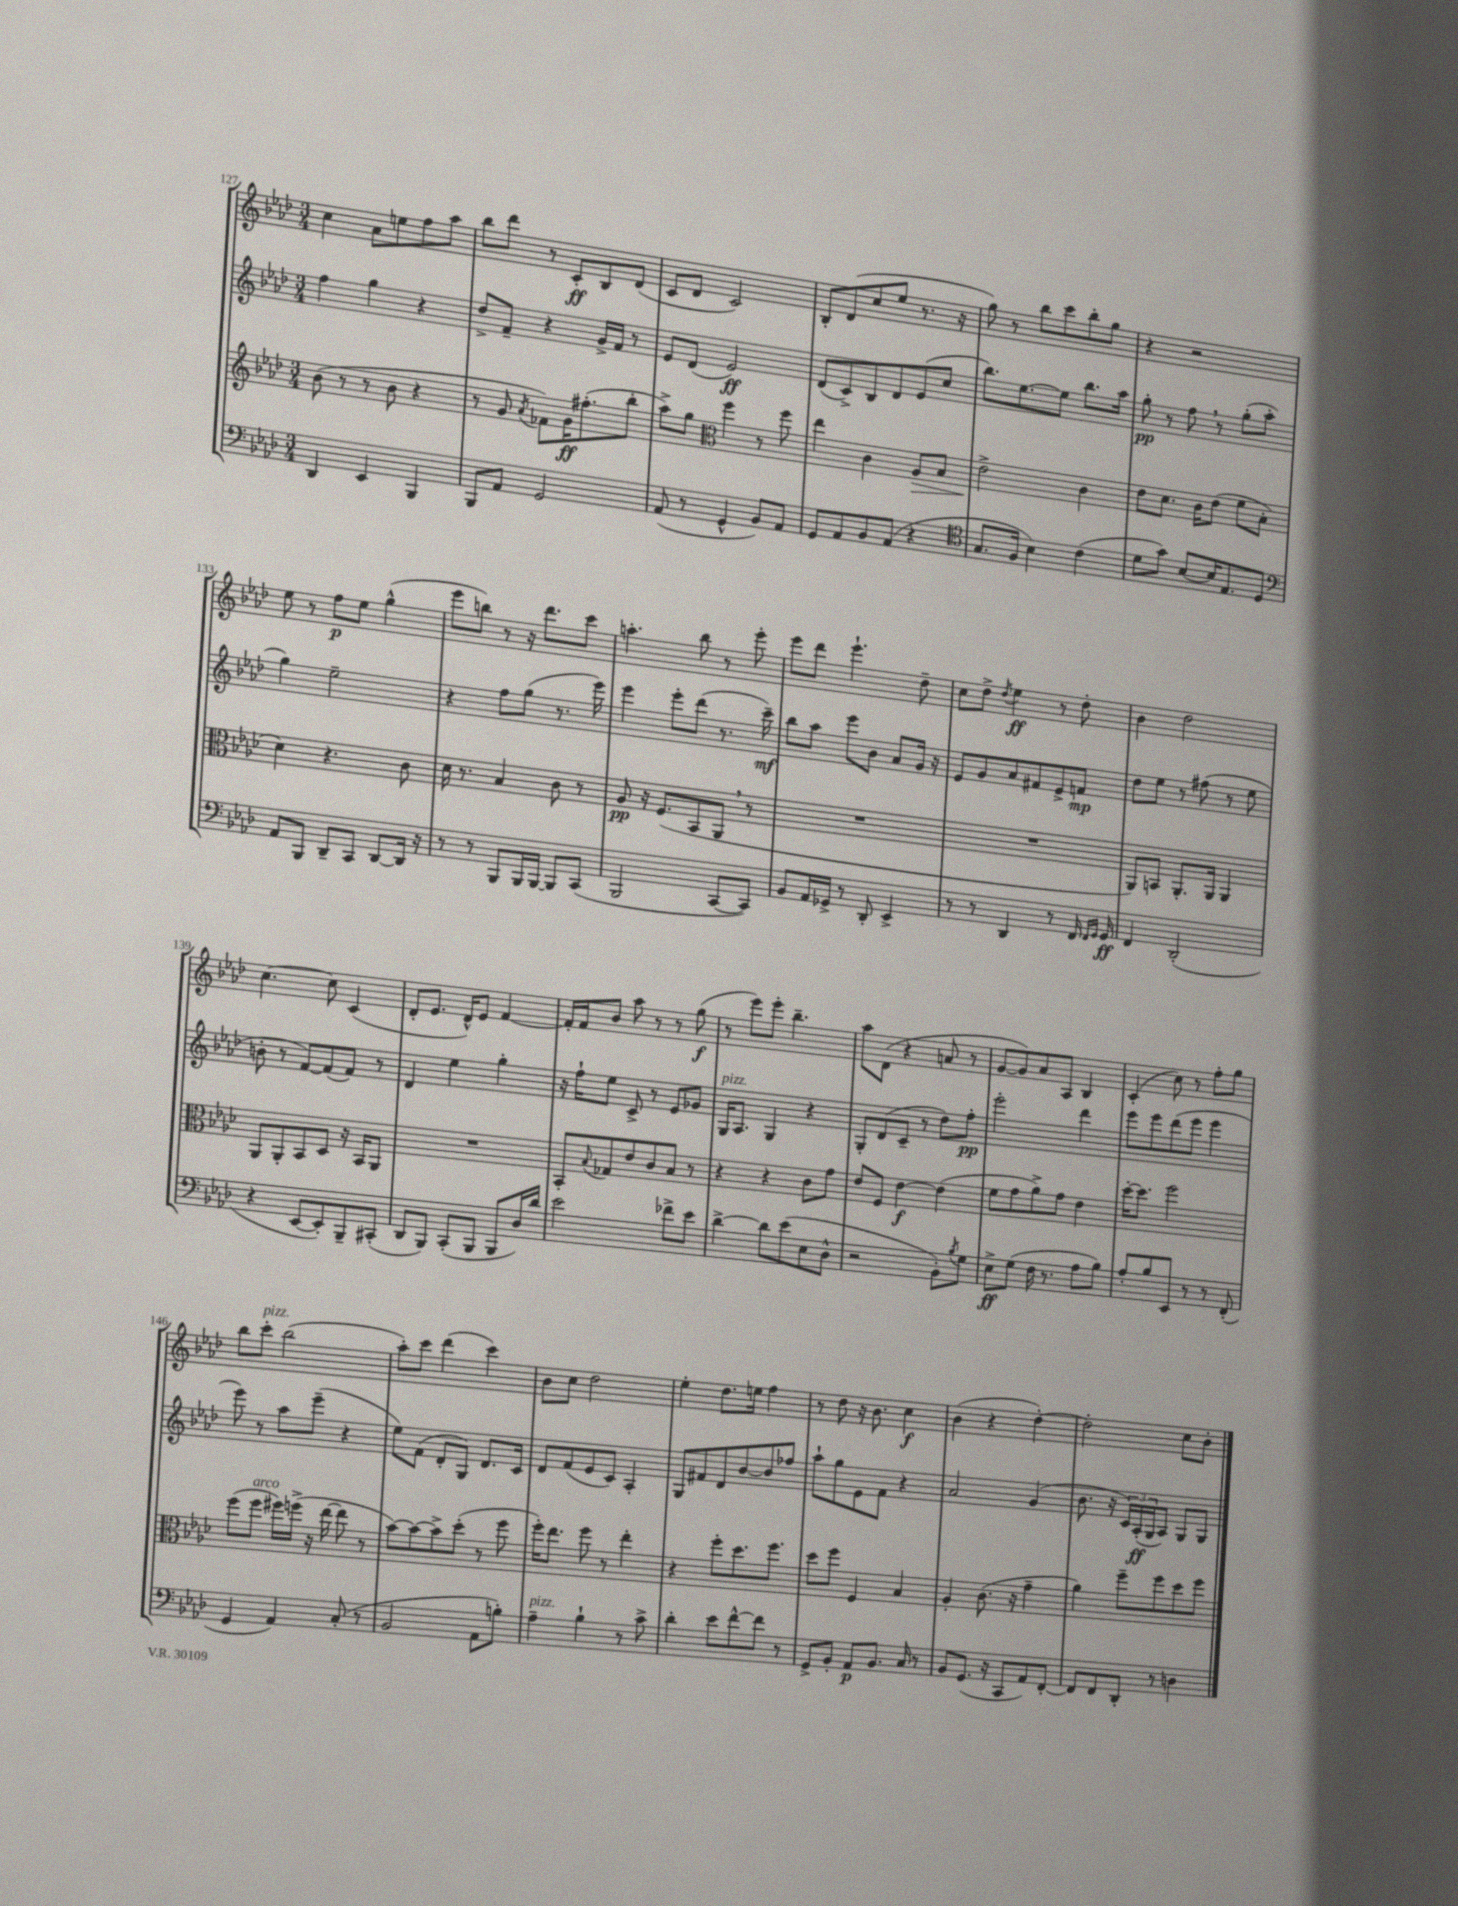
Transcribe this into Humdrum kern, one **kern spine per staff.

**kern	**dynam	**kern	**dynam	**kern	**dynam	**kern	**dynam
*part4	*part4	*part3	*part3	*part2	*part2	*part1	*part1
*staff4	*staff4	*staff3	*staff3	*staff2	*staff2	*staff1	*staff1
*clefF4	*	*clefG2	*	*clefG2	*	*clefG2	*
*k[b-e-a-d-]	*	*k[b-e-a-d-]	*	*k[b-e-a-d-]	*	*k[b-e-a-d-]	*
*M3/4	*	*M3/4	*	*M3/4	*	*M3/4	*
=127	=127	=127	=127	=127	=127	=127	=127
4DD-/	.	(8b-\	.	4ff\	.	4cc\	.
.	.	8r	.	.	.	.	.
4EE-/	.	8r	.	4gg\	.	8a-\L	.
.	.	8b-\	.	.	.	8een\	.
4BBB-/	.	4r	.	4r	.	8ff\	.
.	.	.	.	.	.	8aa-\J	.
=128	=128	=128	=128	=128	=128	=128	=128
8BBB-/L	.	8r	.	8dd-^/L	.	8bb-\L	.
8AA-/J	.	8g/	.	8f~/J	.	8ddd-\J	.
.	.	8qa-/	.	.	.	.	.
2GG/	.	8f-X\L)	.	4r	.	8r	.
.	.	16g\K	ff	.	.	8c'/L	ff
.	.	(8.ff#X'\	.	.	.	.	.
.	.	.	.	16g^/LL	.	8B-/	.
.	.	.	.	16f/JJ	.	.	.
.	.	8bb-'\J	.	8r	.	(8d-/J	.
=129	=129	=129	=129	=129	=129	=129	=129
(8AA-/	.	8aa-^\L)	.	8e-/L	.	8c/L	.
8r	.	8gg\J	.	(8d-/J	.	8d-/J	.
*	*	*clefC3	*	*	*	*	*
4GG^^/	.	4ff\	.	2e-/)	ff	2c/)	.
8BB-/L)	.	8r	.	.	.	.	.
8AA-/J	.	8ff\	.	.	.	.	.
=130	=130	=130	=130	=130	=130	=130	=130
8GG/L	.	4ee-\	.	(8d-/L	.	8B-'/L	.
8AA-/	.	.	.	8c^/)	.	(8d-/	.
8BB-/	.	4c\	.	8B-/	.	8cc/	.
(8AA-/J	.	.	.	8d-/	.	8ee-/J	.
!	!	!	!LO:HP:b	!	!	!	!
4r	.	8A-/L	>	(8e-/	.	8.r	.
.	.	8B-/J	.	8cc/J	.	.	.
.	.	.	.	.	.	16r	.
=131	=131	=131	=131	=131	=131	=131	=131
*clefC4	*	*	*	*	*	*	*
8.G/L	.	2e-^\	.	8.bb-\L)	.	8gg\)	.
.	.	.	.	.	.	8r	.
16F/Jk	.	.	.	[8.ee-\	.	.	.
4B-\)	.	.	.	.	.	8bb-\L	.
.	.	.	.	8ee-\J]	.	8ccc\	.
(4c\	.	4c\	]	8.bb-\L	.	8bb-'\	.
.	.	.	.	.	.	8gg\J	.
.	.	.	.	16aa-\Jk	.	.	.
=132	=132	=132	=132	=132	=132	=132	=132
8d-\L	.	8e-\L	.	8gg'\	pp	4r	.
8g\J)	.	8.d-\J	.	8r	.	.	.
[8B-/L	.	.	.	8ff,\	.	2r	.
.	.	16c\KL	.	.	.	.	.
16B-/K]	.	(8e-\J	.	8r	.	.	.
8.E-/	.	.	.	.	.	.	.
.	.	8f\L	.	(8gg'\L	.	.	.
8D-/J	.	8B-'\J	.	8aa-'\J	.	.	.
!!LO:LB:g=z
=133	=133	=133	=133	=133	=133	=133	=133
*clefF4	*	*	*	*	*	*	*
8AA-/L	.	4d-\)	.	4gg\)	.	8ee-\	.
8BBB-/J	.	.	.	.	.	8r	.
8DD-~/L	.	4.r	.	2ee-~\	.	8ff\L	p
8CC/J	.	.	.	.	.	8ee-\J	.
[8DD-/L	.	.	.	.	.	(4gg^^\	.
16DD-/Jk]	.	8c\	.	.	.	.	.
16r	.	.	.	.	.	.	.
=134	=134	=134	=134	=134	=134	=134	=134
8r	.	16d-\	.	4r	.	8eee-\L	.
.	.	8.r	.	.	.	.	.
8r	.	.	.	.	.	8bbn\J)	.
8BBB-/L	.	4B-/	.	8ff\L	.	8r	.
16BBB-/L	.	.	.	(8gg\J	.	16r	.
[16BBB-/JJ	.	.	.	.	.	8.ddd-\L	.
8BBB-/L]	.	8c\	.	8.r	.	.	.
(8CC/J	.	8r	.	.	.	8ccc\J	.
.	.	.	.	16eee-\)	.	.	.
=135	=135	=135	=135	=135	=135	=135	=135
2BBB-/	.	8A-/	pp	4eee-\	.	4.aan'\	.
.	.	16r	.	.	.	.	.
.	.	(8.F/L	.	.	.	.	.
.	.	.	.	8eee-'\L	.	.	.
.	.	8BB-/	.	(8ddd-\J	.	8bb-\	.
[8CC/L	.	8AA-,/J	.	8.r	.	8r	.
8CC/J])	.	8r	.	.	.	8eee-'\	.
.	.	.	.	16ccc~\)	mf	.	.
=136	=136	=136	=136	=136	=136	=136	=136
8BB-/L	.	2.r	.	8bb-\L	.	8eee-\L	.
16AA-/L	.	.	.	8aa-\J	.	8ddd-\J	.
16GG-X^/JJ	.	.	.	.	.	.	.
8r	.	.	.	8eee-\L	.	4.eee-`\	.
8DD-'/	.	.	.	8b-\J	.	.	.
4EE-^/	.	.	.	8a-/L	.	.	.
.	.	.	.	16g/Jk	.	8dd-~\	.
.	.	.	.	16r	.	.	.
=137	=137	=137	=137	=137	=137	=137	=137
8r	.	2.r	.	8e-/L	.	8cc\L	.
8r	.	.	.	8g/	.	8dd-^\J	.
.	.	.	.	.	.	8qdd-/	.
4DD-/	.	.	.	8a-/	.	4ee-\	ff
.	.	.	.	8f#X/	.	.	.
8r	.	.	.	8e-^/	.	8r	.
16FF/	.	.	.	8fn/J	mp	8dd-'\	.
16qqFF/LL	.	.	.	.	.	.	.
16qqGG/JJ	.	.	.	.	.	.	.
16GG/	ff	.	.	.	.	.	.
=138	=138	=138	=138	=138	=138	=138	=138
4FF/	.	8AA-/L)	.	8dd-\L	.	4b-\	.
.	.	8BBn/J	.	8ee-\J	.	.	.
(2DD-'/	.	8.AA-'/L	.	8r	.	2dd-\	.
.	.	.	.	(8ff#X\	.	.	.
.	.	16AA-/Jk	.	.	.	.	.
.	.	4AA-/	.	8r	.	.	.
.	.	.	.	8ee-\	.	.	.
!!LO:LB:g=z
=139	=139	=139	=139	=139	=139	=139	=139
4r	.	8AA-/L	.	8bn'\	.	[4.cc\	.
.	.	8AA-'/	.	8r	.	.	.
[8EE-/L	.	8BB-/	.	[8f/L)	.	.	.
8EE-'/])	.	8D-/J	.	(8f/]	.	8cc\]	.
8BBB-~/	.	16r	.	8f/J)	.	(4c/	.
.	.	16BB-/KL	.	.	.	.	.
(8CC#X'/J	.	8AA-/J	.	8r	.	.	.
=140	=140	=140	=140	=140	=140	=140	=140
8DD-/L	.	2.r	.	4d-/	.	8d-'/L	.
8BBB-/J)	.	.	.	.	.	8.e-/J	.
(8CC'/L	.	.	.	4ee-\	.	.	.
.	.	.	.	.	.	16d-^^/KL)	.
8BBB-/J	.	.	.	.	.	8e-/J	.
8BBB-/L	.	.	.	4gg'\	.	[4f/	.
16D-/L)	.	.	.	.	.	.	.
16d-/JJ	.	.	.	.	.	.	.
=141	=141	=141	=141	=141	=141	=141	=141
2e-\	.	8BB-'/L	.	16r	.	16f'/LL]	.
.	.	.	.	16ff`\KL	.	16f/J	.
.	.	8qqB-/	.	.	.	.	.
.	.	8G-X/	.	8ee-\J	.	8b-/J	.
.	.	8e-/	.	8c^/	.	8aa-\	.
.	.	8c/	.	8r	.	8r	.
8f-X^\L	.	8B-/J	.	8e-/L	.	8r	.
8e-\J	.	8r	.	8g-X/J	.	(8gg\	f
=142	=142	=142	=142	=142	=142	=142	=142
!	!	!	!	!LO:TX:a:i:t=pizz.	!	!	!
[4d-^\	.	4r	.	16G/KL	.	8r	.
.	.	.	.	8.A-/J	.	.	.
.	.	.	.	.	.	8eee-\L)	.
8d-\L]	.	4r	.	4G/	.	8eee-'\J	.
(8e-\	.	.	.	.	.	4.bb-~\	.
8E-\	.	8c\L	.	4r	.	.	.
8D-^^\J	.	8g\J	.	.	.	.	.
=143	=143	=143	=143	=143	=143	=143	=143
2r	.	8e-/L	.	8G'/L	.	8aa-\L	.
.	.	8F/J	.	(8d-/	.	(8d-\J	.
.	.	[4e-\	f	8c~/J	.	4r	.
.	.	.	.	8r	.	.	.
8BB-'\L)	.	(4e-\]	.	8dd-\L)	.	8an/	.
8qB-/	.	.	.	.	.	.	.
8G\J	.	.	.	8ff'\J	pp	8r	.
=144	=144	=144	=144	=144	=144	=144	=144
8E-^\L	ff	8f\L	.	2eee-'\	.	[8g/L	.
(8G\J	.	8g\	.	.	.	8g/])	.
16F\	.	8a-^\)	.	.	.	8a-/	.
8.r	.	.	.	.	.	.	.
.	.	8g\J	.	.	.	8A-/J	.
8A-\L	.	4e-\	.	4ddd-\	.	4B-/	.
8B-\J)	.	.	.	.	.	.	.
=145	=145	=145	=145	=145	=145	=145	=145
8A-'/L	.	[16dd-'\KL	.	8eee-\L	.	(4c'/	.
.	.	8.dd-\J]	.	.	.	.	.
8B-/	.	.	.	8eee-\	.	.	.
8EE-/J	.	2ff\	.	(8ddd-\	.	8cc\)	.
8r	.	.	.	8eee-\J	.	8r	.
8r	.	.	.	4eee-\	.	8ff'\L	.
(8FF'/	.	.	.	.	.	8gg\J	.
!!LO:LB:g=z
=146	=146	=146	=146	=146	=146	=146	=146
4GG/	.	(8ff\L	.	8eee-\)	.	8bb-\L	.
!	!	!	!	!	!	!LO:TX:a:i:t=pizz.	!
!	!	!LO:TX:a:i:t=arco	!	!	!	!	!
.	.	8ff\J	.	8r	.	8ccc'\J	.
4AA-/)	.	16ff#X\LL)	.	8aa-\L	.	(2bb-\	.
.	.	(16ffn^\JJ	.	.	.	.	.
.	.	16r	.	(8eee-~\J	.	.	.
.	.	[16ee-\	.	.	.	.	.
(8C'/	.	8ee-\]	.	4r	.	.	.
8r	.	8r	.	.	.	.	.
=147	=147	=147	=147	=147	=147	=147	=147
2BB-/	.	[8b-\L)	.	8ee-\L)	.	8aa-'\L)	.
.	.	8b-\_	.	(8f\J	.	8ccc\J	.
.	.	8b-^\]	.	8d-'/L	.	(4ddd-\	.
.	.	(8dd-'\J	.	8G/J)	.	.	.
8AA-\L	.	8r	.	8.d-/L	.	4ccc\)	.
8Bn'\J)	.	8ff\	.	.	.	.	.
.	.	.	.	16c/Jk	.	.	.
=148	=148	=148	=148	=148	=148	=148	=148
!LO:TX:a:i:t=pizz.	!	!	!	!	!	!	!
4A-~\	.	16ff'\KL)	.	8d-/L	.	8b-\L	.
.	.	8.ee-\J	.	.	.	.	.
.	.	.	.	(8f/	.	8cc\J	.
4B-`\	.	8ff\	.	8e-/	.	2dd-\	.
.	.	8r	.	8c/J)	.	.	.
8r	.	4ee-'\	.	4A-'/	.	.	.
8c^\	.	.	.	.	.	.	.
=149	=149	=149	=149	=149	=149	=149	=149
4d-'\	.	4r	.	8G/L	.	4ee-'\	.
.	.	.	.	8f#X/	.	.	.
8e-\L	.	8ff'\L	.	8d-/	.	8.dd-\L	.
[8f^^\	.	8.dd-\	.	[8b-/	.	.	.
.	.	.	.	.	.	16een\Jk	.
8f\J]	.	.	.	8b-/]	.	4ff\	.
.	.	8.ff\J	.	.	.	.	.
8r	.	.	.	8ff-X/J	.	.	.
=150	=150	=150	=150	=150	=150	=150	=150
8GG^/L	.	8dd-\L	.	8aa-`\L	.	8r	.
8BB-'/J	.	8ff\J	.	8gg\	.	8dd-\	.
8AA-/L	p	4F/	.	8e-\	.	16r	.
.	.	.	.	.	.	8.b-\	.
8.BB-/J	.	.	.	8f\J	.	.	.
.	.	4B-/	.	4r	.	4cc\	f
16C/	.	.	.	.	.	.	.
8r	.	.	.	.	.	.	.
=151	=151	=151	=151	=151	=151	=151	=151
8BB-/L	.	4A-'/	.	2a-/	.	(4b-\	.
(8.GG/J	.	.	.	.	.	.	.
.	.	(8.c\	.	.	.	4r	.
16r	.	.	.	.	.	.	.
8CC/L	.	.	.	.	.	.	.
.	.	16r	.	.	.	.	.
8AA-/)	.	4g~\	.	(4g/	.	[4dd-'\)	.
[8FF'/J	.	.	.	.	.	.	.
=152	=152	=152	=152	=152	=152	=152	=152
8FF/L]	.	4a-\)	.	8.b-\	.	2dd-'\]	.
8FF/	.	.	.	.	.	.	.
.	.	.	.	16r	.	.	.
8DD-'/J	.	8ff~\L	.	24c/LL)	.	.	.
.	.	.	.	(24A-'/	ff	.	.
.	.	.	.	24G/J	.	.	.
8r	.	8ff\	.	8A-/J)	.	.	.
4Dn\	.	8dd-\	.	8G/L	.	8cc\L	.
.	.	8ff\J	.	8G/J	.	8b-'\J	.
==	==	==	==	==	==	==	==
*-	*-	*-	*-	*-	*-	*-	*-
